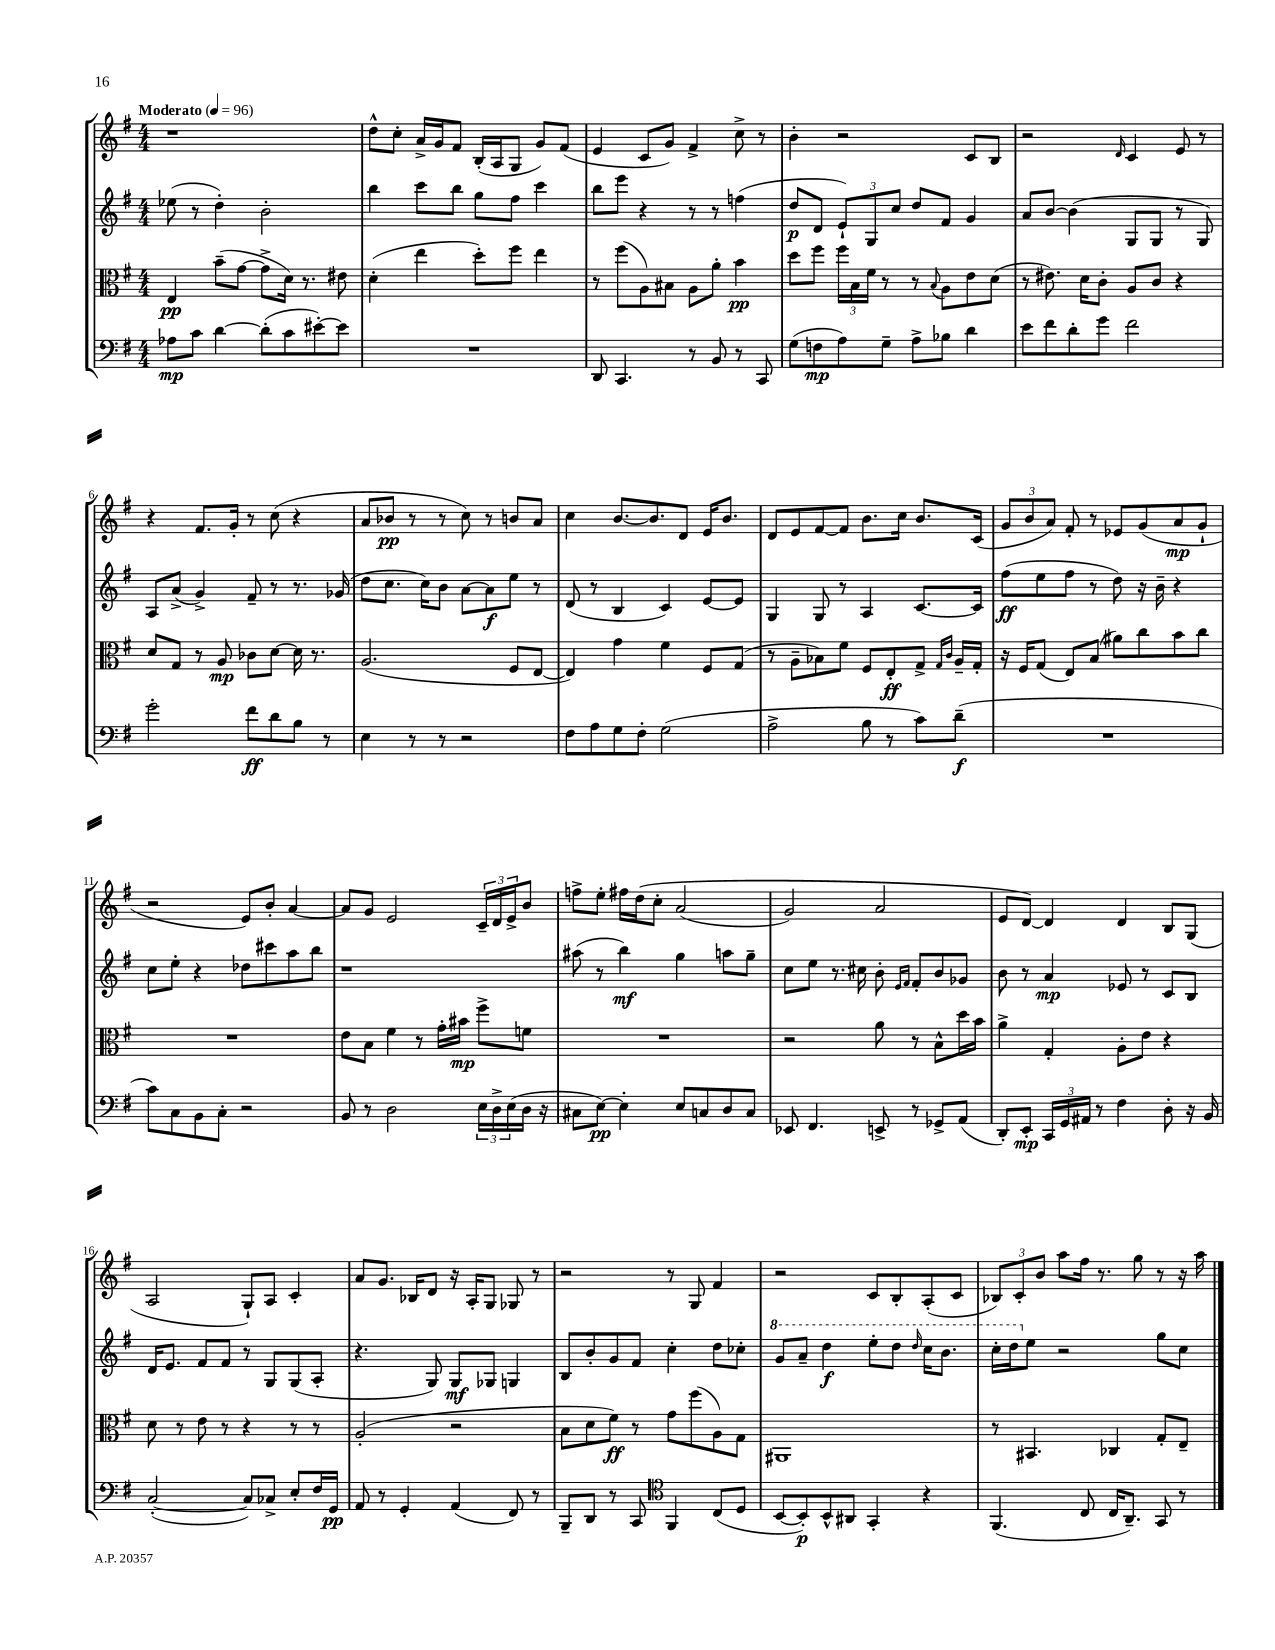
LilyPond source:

<<
\new StaffGroup <<
\new Staff = "s0" {
    \clef treble \key g \major \numericTimeSignature \time 4/4 \tempo "Moderato" 4 = 96
    r1 |
    d''8-^ c''8-. a'16-> g'16 fis'8 b16-.( a16 g8 g'8) fis'8( |
    e'4 c'8 g'8) fis'4-> c''8-> r8 |
    b'4-. r2 c'8 b8 |
    r2 \grace { d'16 } c'4 e'8 r8 |
    r4 fis'8. g'16-. r8 c''8( r4 |
    a'8 bes'8\pp r8 r8 c''8) r8 b'8 a'8 |
    c''4 b'8.~ b'8. d'8 e'16 b'8. |
    d'8 e'8 fis'8~ fis'8 b'8. c''16 b'8. c'16( |
    \tuplet 3/2 { g'8 b'8 a'8) } fis'8-. r8 ees'8 g'8( a'8\mp g'8-! |
    r2 e'8) b'8-. a'4~ |
    a'8 g'8 e'2 \tuplet 3/2 { c'16-- d'16 e'16-> } b'8 |
    f''8-> e''8-. fis''16 d''16\( c''8-. a'2( |
    g'2) a'2 |
    e'8 d'8~\) d'4 d'4 b8 g8( |
    a2 g8-!) a8 c'4-. |
    a'8 g'8. bes16 d'8 r16 a16-. g8 ges8 r8 |
    r2 r8 g8 fis'4 |
    r2 c'8 b8-. a8-.( c'8 |
    \tuplet 3/2 { bes8) c'8-. b'8 } a''8 fis''16 r8. g''8 r8 r16 a''16 \bar "|." |
}
\new Staff = "s1" {
    \clef treble \key g \major \numericTimeSignature \time 4/4
    ees''8( r8 d''4-.) b'2-. |
    b''4 c'''8 b''8 g''8 fis''8 c'''4 |
    b''8 e'''8 r4 r8 r8 f''4( |
    d''8\p d'8 \tuplet 3/2 { e'8-!) g8 c''8 } d''8 fis'8 g'4 |
    a'8 b'8~ b'4( g8 g8 r8 g8) |
    a8 a'8->( g'4->) fis'8-- r8 r8. ges'16( |
    d''8 c''8. c''16) b'8 a'8~ a'8\f e''8 r8 |
    d'8( r8 b4 c'4) e'8~ e'8 |
    g4 g8 r8 a4 c'8.~ c'16 |
    fis''8\ff( e''8 fis''8 r8 d''8) r16 b'16-- r4 |
    c''8 e''8-. r4 des''8 cis'''8 a''8 b''8 |
    r1 |
    ais''8( r8 b''4\mf) g''4 a''8 g''8-- |
    c''8 e''8 r8. cis''16 b'8-. \grace { e'16 fis'16 } fis'8-. b'8 ges'8 |
    b'8 r8 a'4\mp ees'8 r8 c'8 b8 |
    d'16 e'8. fis'8 fis'8 r8 g8 g8( a8-. |
    r4. g8) g8\mf ges8 g4 |
    b8 b'8-. g'8 fis'8 c''4-. d''8 ces''8-. |
    \ottava #1 g''8 a''8-- d'''4\f e'''8-. d'''8 \grace { d'''16 } c'''16 b''8. |
    c'''16-. d'''16 \ottava #0 e''8 r2 g''8 c''8 \bar "|." |
}
\new Staff = "s2" {
    \clef alto \key g \major \numericTimeSignature \time 4/4
    e4\pp b'8--( g'8~ g'8-> d'16) r8. eis'8 |
    d'4-.( e''4 d''8-.) fis''8 e''4 |
    r8 fis''8( a8) bis8 a8 a'8-. b'4\pp |
    d''8 fis''8 \tuplet 3/2 { fis''16 b16 fis'16 } r8 r8 \appoggiatura { b8 } a8 e'8 d'8( |
    r8 eis'8.) d'16 c'8-. a8 c'8 r4 |
    d'8 g8 r8 a8\mp ces'8 d'8~ d'16 r8. |
    a2.( fis8 e8~ |
    e4) g'4 fis'4 fis8 g8( |
    r8 a8-- bes8) fis'8 fis8 e8-.\ff g8-> \grace { g16 c'16 } a16-- g16-. |
    r16 fis16 g8( e8) b8( ais'8) c''8 b'8 c''8 |
    R1 |
    e'8 b8 fis'4 r8 g'16-. bis'16\mp fis''8-> f'8 |
    R1 |
    r2 a'8 r8 b8-^ d''16 b'16 |
    a'4-> g4-. a8-. e'8 r4 |
    d'8 r8 e'8 r8 r4 r8 r8 |
    a2-.( r2 |
    b8 d'8 fis'8\ff) r8 g'8 fis''8( a8) g8 |
    ais,1 |
    r8 bis,4. ces4 g8-. e8-- \bar "|." |
}
\new Staff = "s3" {
    \clef bass \key g \major \numericTimeSignature \time 4/4
    aes8\mp c'8 d'4~ d'8-.( c'8 eis'8~-.) eis'8 |
    R1 |
    d,8 c,4. r8 b,8 r8 c,8 |
    g8( f8\mp a8) g8-- a8-> bes8 d'4 |
    e'8 fis'8 d'8-. g'8 fis'2 |
    g'2-. fis'8\ff d'8 b8 r8 |
    e4 r8 r8 r2 |
    fis8 a8 g8 fis8-. g2( |
    a2-> b8 r8 c'8) d'8--\f( |
    R1 |
    c'8) c8 b,8 c8-. r2 |
    b,8 r8 d2 \tuplet 3/2 { e16 d16-> e16( } d16 r16 |
    cis8 e8~\pp) e4-. e8 c8 d8 c8 |
    ees,8 fis,4. e,8-> r8 ges,8-> a,8( |
    d,8-.) e,8-.\mp \tuplet 3/2 { c,16 g,16 ais,16 } r8 fis4 d8-. r16 b,16 |
    c2~-.( c8) ces8-> e8-. fis16 g,16\pp |
    a,8 r8 g,4-. a,4( fis,8) r8 |
    b,,8-- d,8 r8 c,8 \clef tenor fis,4 c8( d8 |
    b,8~ b,8-.\p) b,8-^ ais,8 g,4-. r4 |
    fis,4.( c8 c16 a,8.--) g,8 r8 \bar "|." |
}
>>
>>
